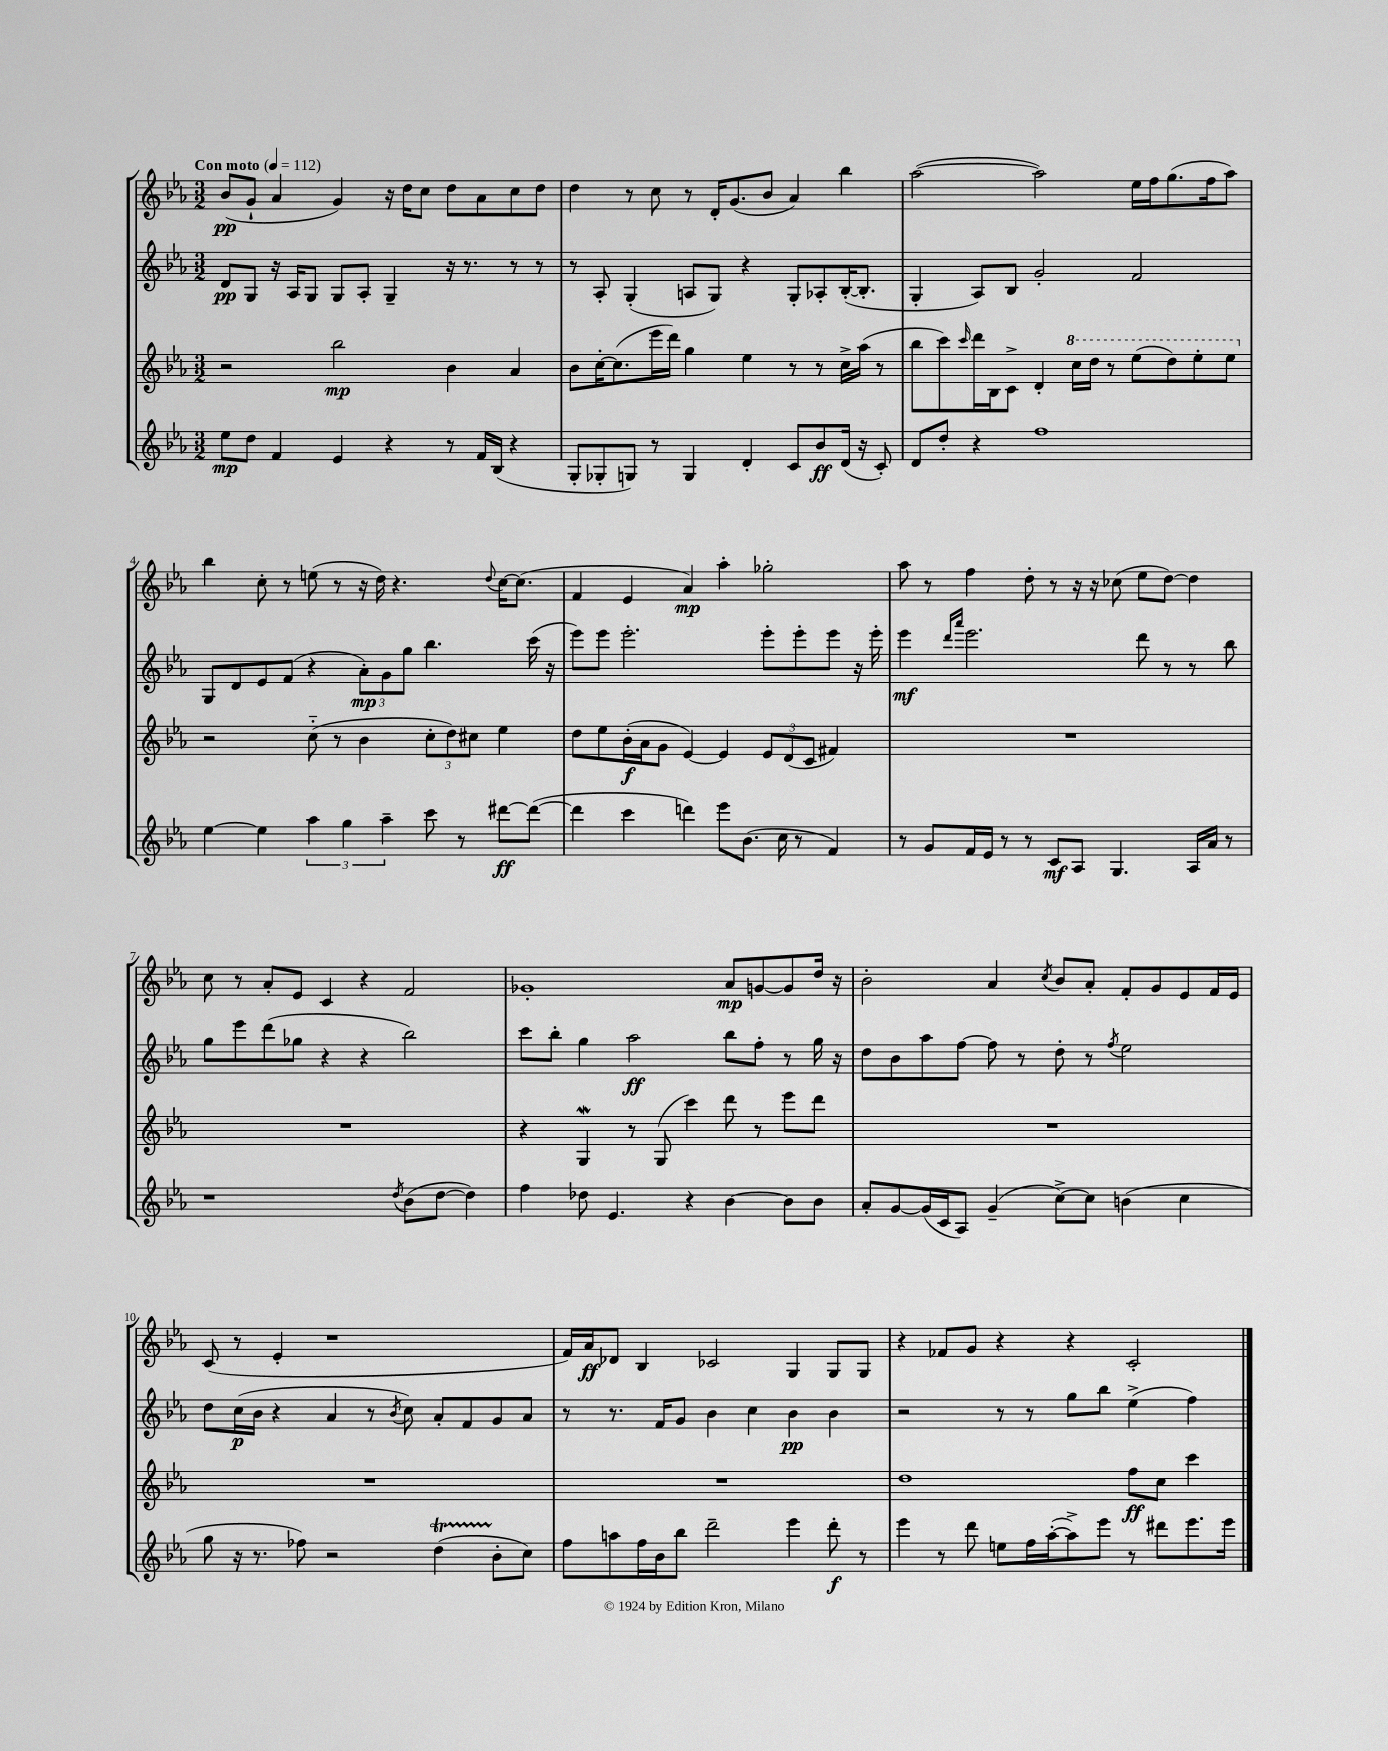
<<
\new StaffGroup <<
\new Staff = "s0" {
    \clef treble \key ees \major \numericTimeSignature \time 3/2 \tempo "Con moto" 4 = 112
    bes'8\pp( g'8-! aes'4 g'4) r16 d''16 c''8 d''8 aes'8 c''8 d''8 |
    d''4 r8 c''8 r8 d'16-. g'8.( bes'8 aes'4) bes''4 |
    aes''2~( aes''2) ees''16 f''16 g''8.( f''16 aes''8) |
    bes''4 c''8-. r8 e''8( r8 r16 d''16) r4. \appoggiatura { d''8 } c''16~ c''8.( |
    f'4 ees'4 aes'4\mp) aes''4-. ges''2-. |
    aes''8 r8 f''4 d''8-. r8 r16 r16 ces''8( ees''8 d''8~) d''4 |
    c''8 r8 aes'8-. ees'8 c'4 r4 f'2 |
    ges'1-. aes'8\mp g'8~ g'8 d''16 r16 |
    bes'2-. aes'4 \acciaccatura { c''8 } bes'8 aes'8-. f'8-. g'8 ees'8 f'16 ees'16 |
    c'8( r8 ees'4-. r1 |
    f'16) aes'16\ff des'8 bes4 ces'2 g4 g8 g8 |
    r4 fes'8 g'8 r4 r4 c'2-. \bar "|." |
}
\new Staff = "s1" {
    \clef treble \key ees \major \numericTimeSignature \time 3/2
    d'8\pp g8 r16 aes16 g8 g8 aes8-. g4-- r16 r8. r8 r8 |
    r8 aes8-. g4-.( a8 g8) r4 g8-. aes8-. bes16~-.( bes8.-. |
    g4-. aes8) bes8 g'2-. f'2 |
    g8 d'8 ees'8 f'8( r4 \tuplet 3/2 { aes'8-.\mp) g'8 g''8 } bes''4. c'''16( r16 |
    ees'''8) ees'''8 ees'''2.-. ees'''8-. ees'''8-. ees'''8 r16 ees'''16-. |
    ees'''4\mf \grace { d'''16 aes'''16 } ees'''2. d'''8 r8 r8 bes''8 |
    g''8 ees'''8 d'''8( ges''8 r4 r4 bes''2) |
    c'''8 bes''8-. g''4 aes''2\ff bes''8 f''8-. r8 g''16 r16 |
    d''8 bes'8 aes''8 f''8~ f''8 r8 d''8-. r8 \acciaccatura { f''8 } ees''2 |
    d''8 c''16\p( bes'16 r4 aes'4 r8 \acciaccatura { bes'8 } c''8) aes'8-. f'8 g'8 aes'8 |
    r8 r8. f'16 g'8 bes'4 c''4 bes'4\pp bes'4 |
    r2 r8 r8 g''8 bes''8 ees''4->( f''4) \bar "|." |
}
\new Staff = "s2" {
    \clef treble \key ees \major \numericTimeSignature \time 3/2
    r2 bes''2\mp bes'4 aes'4 |
    bes'8 c''16~-. c''8.( ees'''16 d'''16) g''4 ees''4 r8 r8 c''16-> aes''16( r8 |
    bes''8 c'''8) \grace { c'''16 } d'''16 bes16 c'8-> d'4-. \ottava #1 c'''16 d'''16 r8 ees'''8( d'''8) ees'''8-. ees'''8 \ottava #0 |
    r2 c''8-_( r8 bes'4 \tuplet 3/2 { c''8-. d''8) cis''8 } ees''4 |
    d''8 ees''8 bes'16-.\f( aes'16 g'8 ees'4~) ees'4 \tuplet 3/2 { ees'8 d'8( c'8 } fis'4) |
    R1. |
    R1. |
    r4 g4\mordent r8 g8( c'''4) d'''8 r8 ees'''8 d'''8 |
    R1. |
    R1. |
    R1. |
    d''1 f''8\ff c''8 c'''4 \bar "|." |
}
\new Staff = "s3" {
    \clef treble \key ees \major \numericTimeSignature \time 3/2
    ees''8\mp d''8 f'4 ees'4 r4 r8 f'16 bes16( r4 |
    g8-. ges8-. g8) r8 g4 d'4-. c'8 bes'8\ff d'16( r16 c'8-.) |
    d'8 d''8-. r4 f''1 |
    ees''4~ ees''4 \tuplet 3/2 { aes''4 g''4 aes''4-- } c'''8 r8 dis'''8~\ff dis'''8~( |
    dis'''4 c'''4 d'''4) ees'''8 bes'8.( c''16 r8 f'4) |
    r8 g'8 f'16 ees'16 r8 r8 c'8\mf aes8 g4. aes16 aes'16 r8 |
    r1 \acciaccatura { d''8 } bes'8( d''8~ d''4) |
    f''4 des''8 ees'4. r4 bes'4~ bes'8 bes'8 |
    aes'8-. g'8~ g'16( c'16 aes8) g'4--( c''8~->) c''8 b'4( c''4 |
    g''8 r16 r8. fes''8) r2 d''4\startTrillSpan( bes'8-.\stopTrillSpan c''8) |
    f''8 a''8 f''16 bes'16 bes''8 d'''2-- ees'''4 d'''8-.\f r8 |
    ees'''4 r8 d'''8 e''8 f''16 aes''16~-.( aes''8->) ees'''8 r8 dis'''8 ees'''8. ees'''16 \bar "|." |
}
>>
>>
